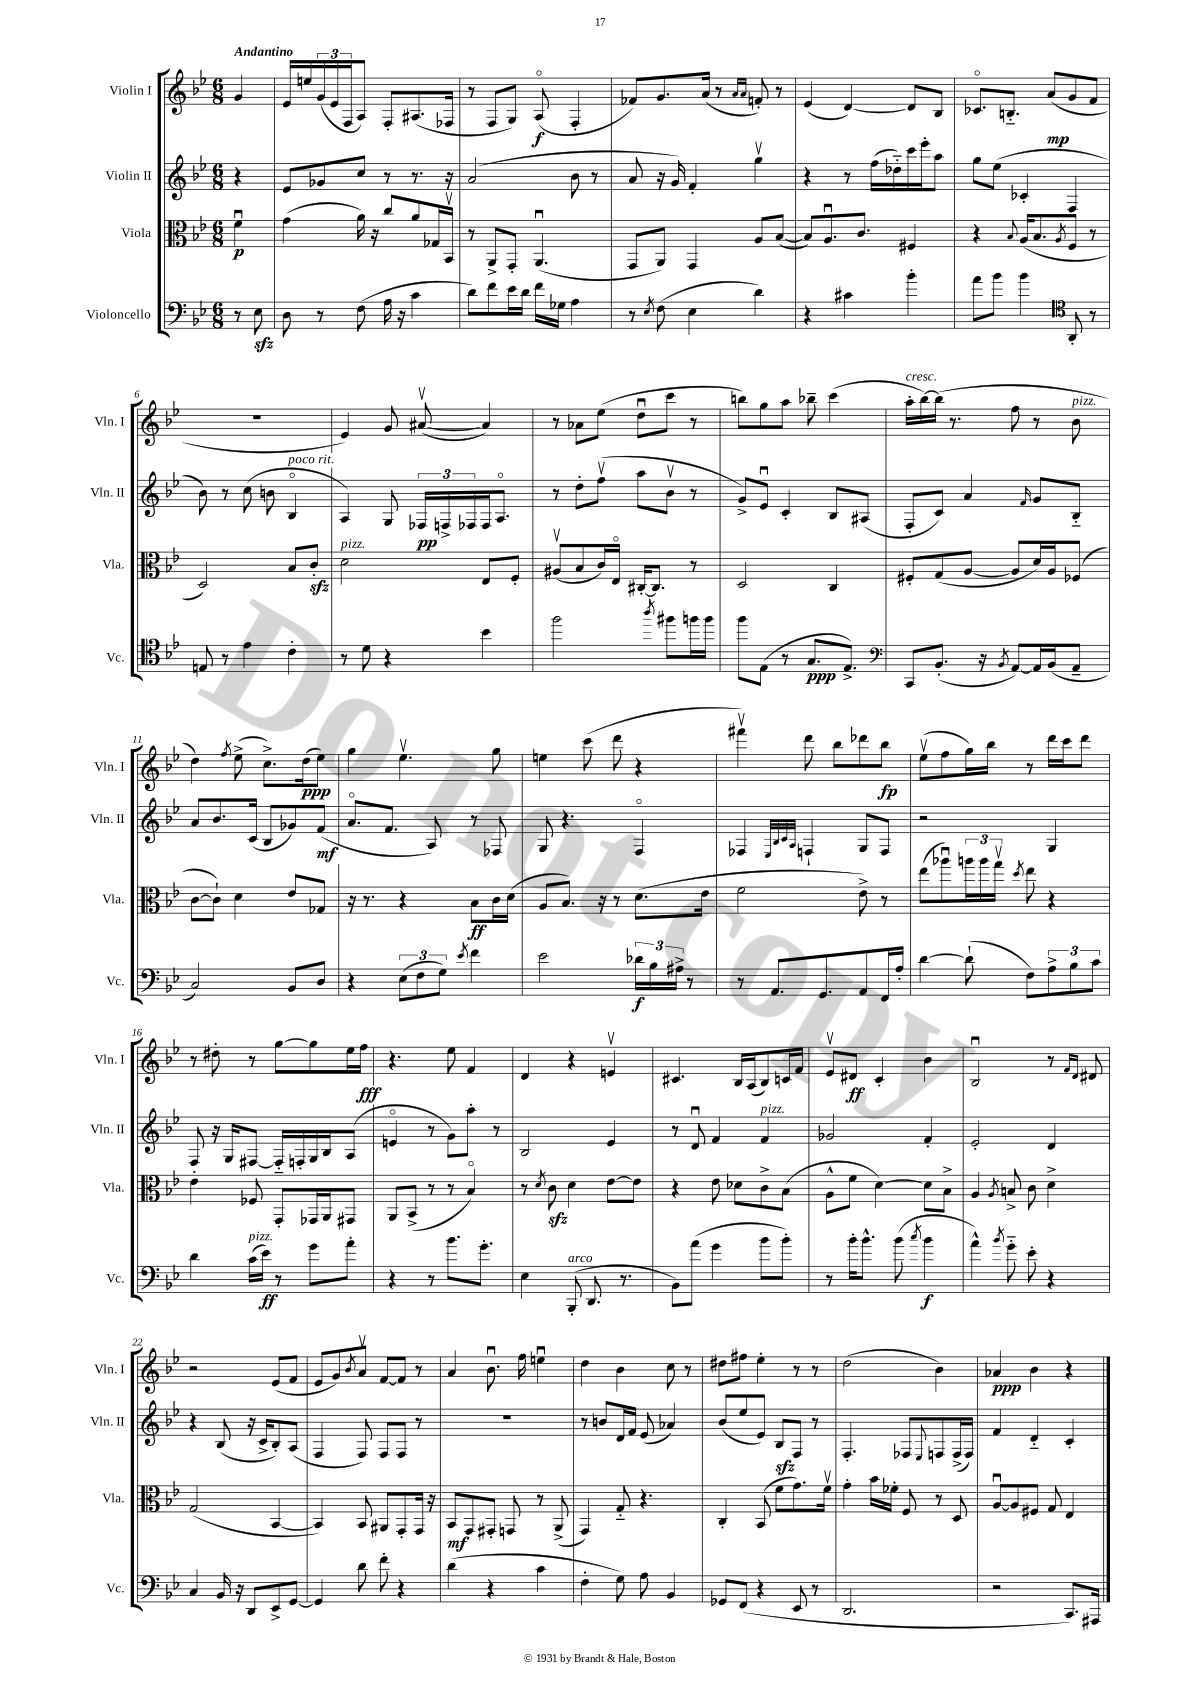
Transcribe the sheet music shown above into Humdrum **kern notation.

**kern	**kern	**kern	**kern
*staff4	*staff3	*staff2	*staff1
*clefF4	*clefC3	*clefG2	*clefG2
*k[b-e-]	*k[b-e-]	*k[b-e-]	*k[b-e-]
*M6/8	*M6/8	*M6/8	*M6/8
8r	4fu	4r	4g
8E-	.	.	.
=	=	=	=
8D	(4g	8e-	16e-
.	.	.	16ee
8r	.	8g-	(24g
.	.	.	24e-
.	.	.	24F
(8F	16a)	8cc	8A)
.	16r	.	.
16A	8cc	8r	8F'
16r	.	.	.
4c	8a	8.r	(8.A#
.	16G-	.	.
.	16BB-v	16r	16F-
=	=	=	=
8d)	8r	(2a	8r
8f	8AA^	.	8F
16e-	8GG'	.	8G)
16d	.	.	.
16f	(4.AAu	.	(8Ao
16G-	.	.	.
4A	.	8b-	4F'
.	.	8r	.
=	=	=	=
8r	8GG	8a	8f-)
8qE-	.	.	.
(8F	8AA)	16r	8.g
.	.	16g)	.
4E-	4GG	4f'	.
.	.	.	(16a
.	.	.	8r
.	.	.	16qqa
.	.	.	16qqa
4d)	8A	4ggv	8f')
.	([8B-	.	8r
=	=	=	=
4r	8B-])	4r	(4e-
.	8.Au	.	.
4c#	.	8r	[4d)
.	8.c	.	.
.	.	(16ff	.
.	.	16dd-'~)	.
4b-'	4F#	16ccc	8d]
.	.	16eee-'	.
.	.	8aa	8B-
=	=	=	=
8a	4r	8gg	8.c-o
8b-	.	(8ee-	.
.	.	.	8.B'~
.	8qqB-	.	.
4b-	(16A	4c-'	.
.	8.B-	.	.
.	.	.	(8a
*clefC4	*	*	*
.	8qA	.	.
8AA'	8F	4F	8g
8r	8r	.	8f
=	=	=	=
8E	2D)	8b-)	2.r
8r	.	8r	.
4e-	.	(8cc	.
.	.	8b	.
4c'	8B-	4B-o	.
.	8c'	.	.
=	=	=	=
8r	2d	4A)	4e-)
8d	.	.	.
4r	.	8G	8g
.	.	24F-	([8a#v
.	.	24F^	.
.	.	24F-	.
4b-	8E-	16F-	4a#])
.	.	8.Ao	.
.	8F'	.	.
=	=	=	=
2ff	(8A#v	8r	8r
.	8B-	8dd'	8a-
.	16c)	(8ffv	(8ee-
.	16E-o	.	.
.	[16C#'	8aa	8ddu
.	8.C#]	.	.
8qaa	.	.	.
8ff#	.	8b-v	8ccc
16ff	8r	8r	8r
16ff	.	.	.
=	=	=	=
8ff	2D	8g^)	8bb)
(8E-	.	8e-u	8gg
8r	.	4c'	8aa
8.G	.	.	8bb-~
.	4C	8B-	(4ccc
8.E-^)	.	.	.
.	.	(8A#	.
=	=	=	=
*clefF4	*	*	*
8CC	8F#'	8F'	16aa'
.	.	.	[16bb-)
(8.BB-'	(8G	8c)	(16bb-]
.	.	.	8.r
.	[8A	4a	.
16r	.	.	.
8qBB-	.	.	.
[8AA)	8A]	.	8ff
.	.	16qqf	.
16AA]	16d)	8g	8r
(16BB-	16A	.	.
8AA~	(8F-	8B-'~	8b-
=	=	=	=
2C)	[8c	8a	4dd)
.	8c`])	8.b-	.
.	.	.	8qff
.	4d	.	(8ee-^
.	.	(16c	.
.	.	8B-	8.cc^)
8BB-	8e-	8g-)	.
.	.	.	(16dd
8D	8G-	(8f	8ee-)
=	=	=	=
4r	16r	8.ao	4gg
.	8.r	.	.
.	.	8.f	.
(12E-	4r	.	4.ee-v
12F	.	.	.
.	.	8A)	.
12G)	.	.	.
8qe-	.	.	.
4f	8B-	8r	.
.	16c	8F-	8gg
.	(16d	.	.
=	=	=	=
2e-	8A	8G	4ee
.	8.B-)	4.r	.
.	.	.	(8ccc
.	16r	.	.
.	8r	.	8ddd
24d-	(8.d	4Fo	4r
24B-	.	.	.
24A#^	.	.	.
8r	.	.	.
.	16e-	.	.
=	=	=	=
8r	2f	4F-	4fff#v)
8.AA	.	.	.
.	.	32qqE-	.
.	.	32qqB-	.
.	.	32qqc	.
.	.	32qqA	.
.	.	4F`	8ddd
8.GG	.	.	.
.	.	.	8bb-
8AA	8e-^)	8G	8ddd-
16FF	8r	8F	8bb-
16A'	.	.	.
=	=	=	=
[4d	(8ee-	2r	(8ee-v
.	8aa-u)	.	8ff
(8d`]	24aa	.	16gg)
.	24aa	.	.
.	.	.	16bb-
.	24ggv	.	.
.	8qdd	.	.
8F)	8ee-	.	8r
12A^	4r	4G	16ddd
.	.	.	16ccc
12B-	.	.	.
.	.	.	8ddd
12c	.	.	.
=	=	=	=
4d	4e-'	8F	8r
.	.	16r	8dd#'
.	.	16G	.
(16c	8F-	[8F#	8r
16e-)	.	.	.
8r	8GG'	16F#'~]	[8gg
.	.	16F'	.
8g	16GG-	16G	8gg]
.	16AA	16B-	.
8a'	8GG#	(8A	16ee-
.	.	.	16ff
=	=	=	=
4r	8AA	4eo	4.r
.	(8BB-^	.	.
8r	8r	8r	.
8.b-	8r	8g)	8ee-
.	4B-o)	8aa'	4f
8.g'	.	.	.
.	.	8r	.
=	=	=	=
4E-	8r	2B-	4d
.	8qd	.	.
.	8c	.	.
(8BBB-'	4d	.	4r
8.DD	.	.	.
.	[8e-	4e-	4ev
8.r	.	.	.
.	8e-]	.	.
=	=	=	=
8BB-)	4r	8r	4.c#
(8a	.	8du	.
4g	8e-	4f	.
.	8d-	.	16B-
.	.	.	(16A
8b-	8c^	4f	8B-)
8b-')	(8B-	.	16c
.	.	.	16f
=	=	=	=
8r	8A^^	2g-	8e-v
16b-'	8f	.	8d#
8.b-^^	.	.	.
.	[4d)	.	4c'
(8b-	.	.	.
8qcc	.	.	.
4b-	8d]	4f'	4b-
.	8B-^	.	.
=	=	=	=
4a^^)	4A	2e-'	2B-u
8qb-	8qA	.	.
8g'~	8B^	.	.
8e-'	8c	.	.
4r	4d^	4d	8r
.	.	.	16qqf
.	.	.	16qqd
.	.	.	8d#
=	=	=	=
4C	(2G	4r	2r
16BB-	.	(8B-	.
16r	.	.	.
8DD	.	16r	.
.	.	16c^	.
8EE-^	[4BB-	8B-')	(8e-
[8GG	.	(8A	8f
=	=	=	=
4GG]	4BB-])	4F	8e-
.	.	.	8g)
.	.	.	8qb-
8d	8BB-	8F)	8av
8f'	8AA#	8F	[8f
4r	8GG'	8F	8f]
.	16GG	8r	8r
.	16r	.	.
=	=	=	=
(4d	8BB-	2.r	4a
.	8GG	.	.
4r	8GG#'	.	8.b-u
.	8GG	.	.
.	.	.	16ff
4c	8r	.	4eeu
.	(8AA^	.	.
=	=	=	=
4F'	4GG)	8r	4dd
.	.	8b	.
8G)	8G'~	16d	4b-
.	.	16f	.
8A	4.r	(8e-	.
4BB-	.	4a-)	8cc
.	.	.	8r
=	=	=	=
8GG-	4C'	(8b-	8dd#
(8FF	.	8ee-	8ff#
4r	(8BB-	8e-)	4ee-'
.	8f	8B-	.
8EE-	8.g)	8F	8r
8r	.	8r	8r
.	16fv	.	.
=	=	=	=
2.DD	4g'	4.F'	(2dd
.	16b-	.	.
.	16f-'	.	.
.	8F	8F-	.
.	.	8qqE-	.
.	8r	8F	4b-)
.	8D	(16F^	.
.	.	16F)	.
=	=	=	=
2r	[8Au	4f	4a-
.	8A]	.	.
.	8F#	4d'~	4b-
.	8G	.	.
8.CC)	4E-	4c'	4r
16AAA#	.	.	.
==	==	==	==
*-	*-	*-	*-
